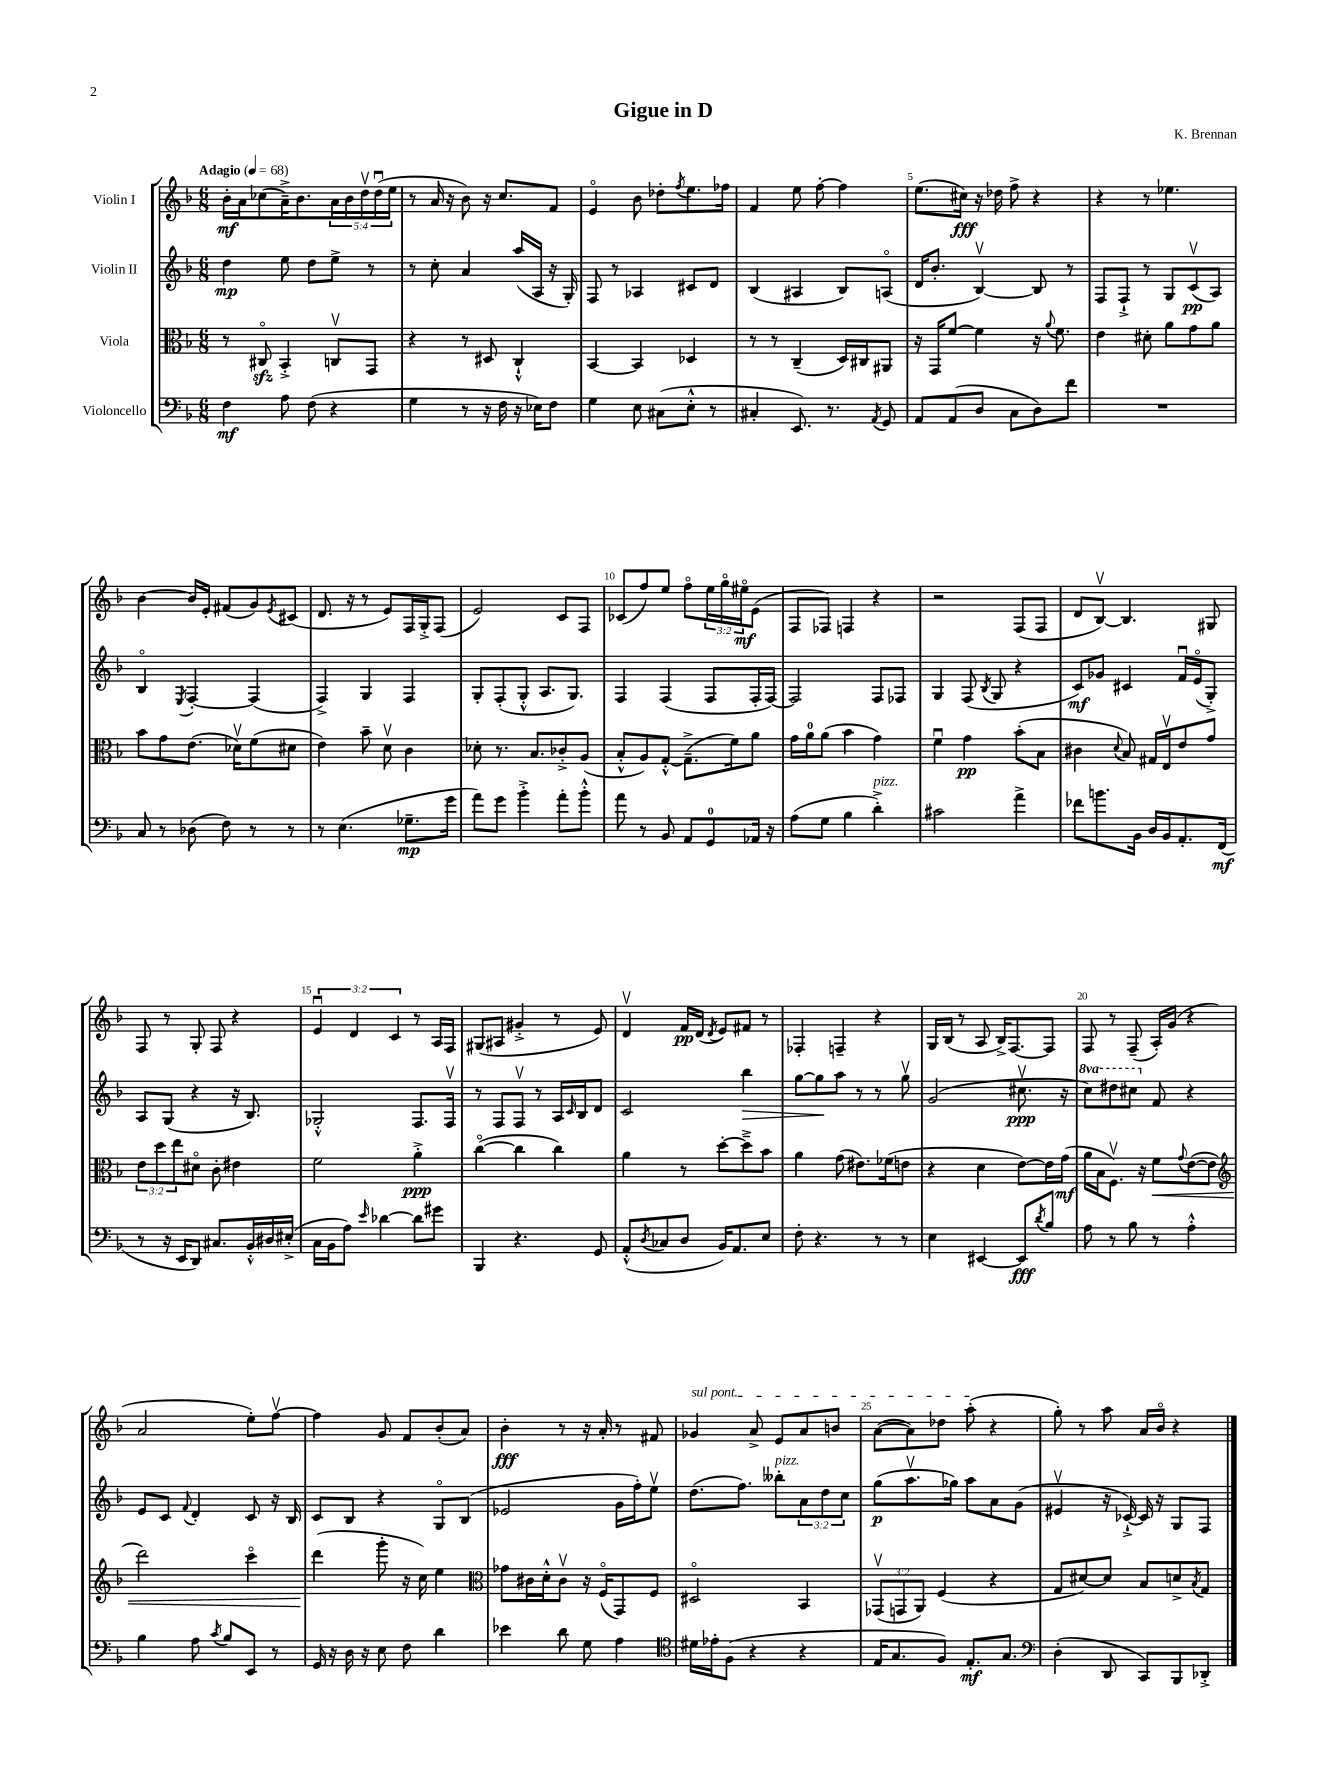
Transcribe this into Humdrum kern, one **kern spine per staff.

**kern	**kern	**kern	**kern
*staff4	*staff3	*staff2	*staff1
*clefF4	*clefC3	*clefG2	*clefG2
*k[b-]	*k[b-]	*k[b-]	*k[b-]
*M6/8	*M6/8	*M6/8	*M6/8
*MM68	*MM68	*MM68	*MM68
4F	8r	4dd	16b-'
.	.	.	16a
.	8C#o	.	(8cc-
8A	4BB-'^	8ee	16a~^)
.	.	.	8.b-
(8F	.	8dd	.
4r	8Cv	8ee^	20a
.	.	.	20b-
.	.	.	20ddv
.	8GG	8r	.
.	.	.	(20ddu
.	.	.	20ee
=	=	=	=
4G	4r	8r	8r
.	.	8cc'	16a
.	.	.	16r
8r	8r	4a	8b-)
16r	8D#	.	16r
16F	.	.	8.cc
16r	4C`^^	(16aa	.
16E-)	.	16A	.
8F	.	16r	8f
.	.	16G')	.
=	=	=	=
4G	[4BB-	8F	4eo
.	.	8r	.
8E	4BB-]	4A-	8b-
(8C#	.	.	8dd-'
.	.	.	8qff
8E'^^	4D-	8c#	8.ee
8r	.	8d	.
.	.	.	16ff-
=	=	=	=
4C#'	8r	(4B-	4f
.	8r	.	.
8.EE)	(4C~	4A#	8ee
.	.	.	[8ff'
8.r	.	.	.
.	16D)	8B-)	4ff]
.	16C#	.	.
8qAA	.	.	.
8GG	8AA#	(8Ao	.
=	=	=	=
8AA	16r	16d	(8.ee
.	16GG	8.b-'	.
(8AA	[8f	.	.
.	.	.	16cc#)
8D	4f]	[4B-v)	16r
.	.	.	16dd-
8C	.	.	8ff^
8D)	16r	8B-]	4r
.	8qqa	.	.
.	8.f	.	.
8f	.	8r	.
=	=	=	=
2.r	4e	8F	4r
.	.	8F`^	.
.	8d#'	8r	8r
.	8a	8G	4.ee-
.	8g	(8cv	.
.	8a	8A)	.
=	=	=	=
8C	8b-	4B-o	[4b-
8r	8g	.	.
.	.	8qE	.
(8D-	(8.e	[4F'	16b-]
.	.	.	16e'
8F)	.	.	(8f#
.	16d-v)	.	.
8r	(8f	(4F]	8g)
.	.	.	8qe
8r	8d#	.	(8c#
=	=	=	=
8r	4e)	4F^)	8.d
(4.E	.	.	.
.	.	.	16r
.	8b-~	4G	8r
.	8dv	.	8e)
8.G-~	4c	4F	16F
.	.	.	16G'^
.	.	.	(8F
16g	.	.	.
=	=	=	=
8a)	8d-'	8G'	2e)
8g	8.r	(8F'	.
4b-'^	.	8G'^^	.
.	8.B-	.	.
.	.	8.A	.
8a'	8c-'^	.	8c
.	.	8.G)	.
8b-'^^	(8A	.	8F
=	=	=	=
8a	8B-'^^	4F	(8c-
8r	8A)	.	8ff)
8BB-	[8G'^^	(4F	8ee
8AA	(8.G~^]	.	8ffo
8GG	.	8F	24ee
.	.	.	24ggo
.	16f)	.	.
.	.	.	24ee#o
16AA-	8a	16F'	(8e
16r	.	[16F)	.
=	=	=	=
(8A	16g	2F]	8F
.	16a	.	.
8G	(8a	.	8F-)
4B-	4b-	.	4F
4d'^)	4g)	8F	4r
.	.	8F-	.
=	=	=	=
2c#	4fu	4G	2r
.	4g	(8F	.
.	.	8qB-	.
.	.	8G	.
4a^	(8b-'	4r	(8F
.	8B-	.	8F
=	=	=	=
8f-	4c#	8c)	8d
8.b	.	8g-	[8B-v)
.	8qqd	.	.
.	8B-)	4c#	4.B-]
16BB-	.	.	.
16D	16G#	.	.
16BB-	16Ev	.	.
8.AA'	8e	16fu	.
.	.	(16eo	.
.	8g	8G'^)	8G#
(16FF	.	.	.
=	=	=	=
8r	12e	8A	8F
.	12dd	.	.
16r	.	(8G	8r
.	12ee	.	.
16EE	.	.	.
8DD)	8d#o	4r	8G'
8.C#	8c'	.	8F
.	4e#	16r	4r
16BB-'^^	.	8.B-)	.
16D#	.	.	.
(16E#'^	.	.	.
=	=	=	=
16C	2f	2G-'^^	6eu
16BB-	.	.	.
8A)	.	.	.
.	.	.	6d
16qqe	.	.	.
[4d-	.	.	.
.	.	.	6c
8d-]	4a'^	8.F	8r
8g#	.	.	16A
.	.	16Fv	16F
=	=	=	=
4BBB-	([4cco	8r	(8G#
.	.	8F	8A#
4.r	4cc]	8Fv	4g#'^
.	.	8r	.
.	4cc)	16A	8r
.	.	16qqc	.
.	.	16B-	.
8GG	.	8d	8e)
=	=	=	=
(8AA'^^	4a	2c	4dv
8qD	.	.	.
8C-	.	.	.
8D	8r	.	16f
.	.	.	(16d
.	.	.	8qd
16BB-)	[8dd'	.	8e)
8.AA	.	.	.
.	8dd~^]	4bb-	8f#
8E	8b-	.	8r
=	=	=	=
8F'	4a	[8gg	4F-'
4.r	.	8gg]	.
.	(8g	8aa	4F~
.	8.e#)	8r	.
8r	.	8r	4r
.	(16f-	.	.
8r	8e	8ggv	.
=	=	=	=
4E	4r	(2g	16G
.	.	.	(16B-
.	.	.	8r
[4EE#	4d	.	8A
.	.	.	16B-^)
.	.	.	[8.F
8EE#]	[8e)	8.cc#v	.
8qd	.	.	.
8B-	16e]	.	8F]
.	(16g	16r	.
=	=	=	=
8A	16a	8ccc)	8F
.	16B-	.	.
8r	8.Fv)	8ddd#	8r
8B-	.	8ccc#	(8F~
.	16r	.	.
8r	8f	8f	16A')
.	.	.	(16g
.	8qqg	.	.
4A'^^	([8e	4r	4r
.	8e]	.	.
=	=	=	=
*	*clefG2	*	*
4B-	2ddd)	8e	2a
.	.	8c	.
.	.	8qqf	.
8A	.	4d'	.
8qc	.	.	.
8B-	.	.	.
8EE	4ccco	8c	8ee')
8r	.	16r	[8ffv
.	.	16B-	.
=	=	=	=
16GG	(4ddd	8c	4ff]
16r	.	.	.
16D	.	8B-	.
16r	.	.	.
8E	8ggg'	4r	8g
8F	16r	.	8f
.	16cc)	.	.
4d	4ee	8Go	(8b-'
.	.	(8B-	8a)
=	=	=	=
*	*clefC3	*	*
4e-	8g-	2e-	4b-'
.	16c#	.	.
.	16d'^^	.	.
8d	8c#v	.	8r
8G	16r	.	16r
.	(16Fo	.	16a'
4A	8GG)	16g	8r
.	.	16ff')	.
.	8F	8eev	8f#
=	=	=	=
*clefC4	*	*	*
16d#	2D#o	(8.dd	4g-
16e-'	.	.	.
(8F	.	.	.
.	.	8.ff)	.
4r	.	.	8a^
.	.	8bb--'	8e
4r	4BB-	12a	8a
.	.	12dd	.
.	.	.	8b
.	.	12cc	.
=	=	=	=
16E	(12GG-v	(8gg	([8a
8.G	.	.	.
.	12GG	.	.
.	.	8.aav	8a])
.	12AA)	.	.
8F)	(4F	.	8dd-
.	.	16gg-)	.
8.E'	.	8aa	(8aa'
.	4r	8a	4r
8.G	.	.	.
.	.	(8g	.
=	=	=	=
*clefF4	*	*	*
(4D'	8G	4e#v	8gg')
.	[8d#)	.	8r
8DD	8d#]	16r	8aa
.	.	[16c-`^)	.
8CC)	8B-	16c-]	16a
.	.	16r	16b-o
8BBB-	8d^	8G	4r
.	8qB-	.	.
8DD-'^	8G	8F	.
==	==	==	==
*-	*-	*-	*-
